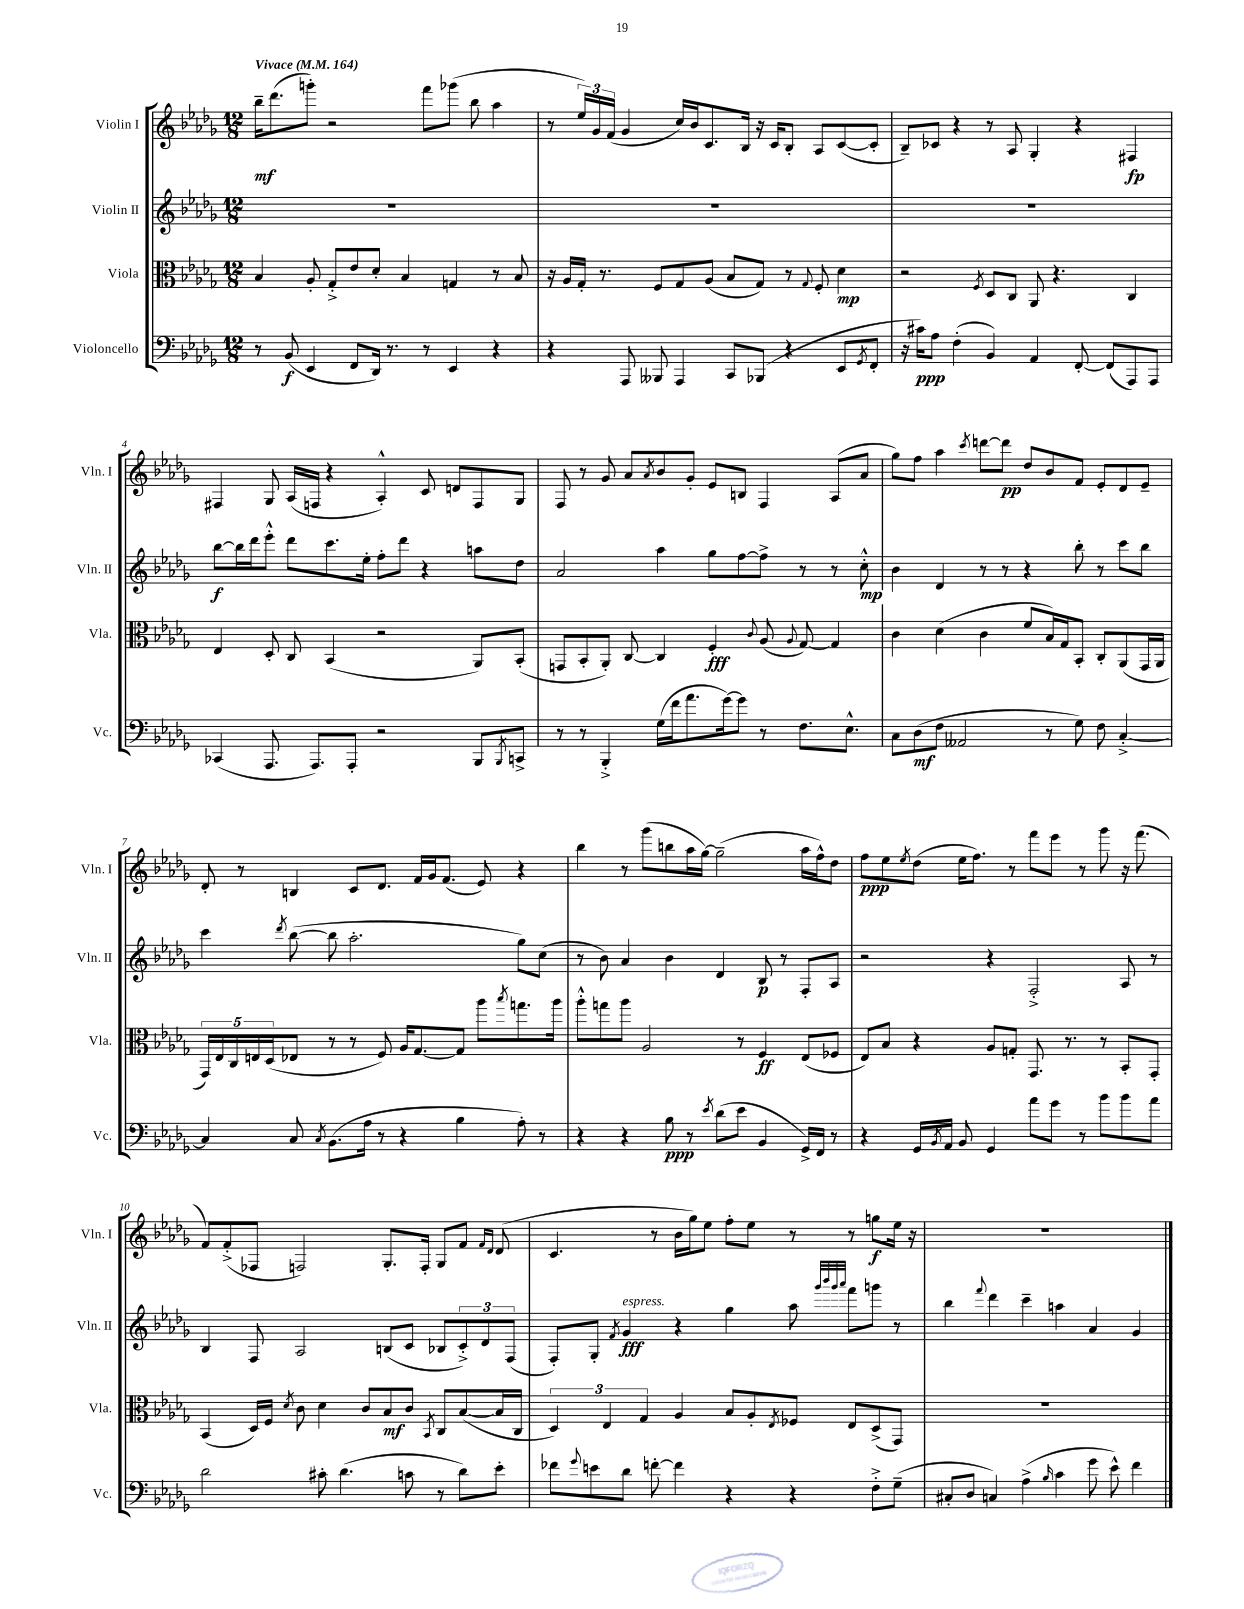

**kern	**kern	**kern	**kern
*staff4	*staff3	*staff2	*staff1
*clefF4	*clefC3	*clefG2	*clefG2
*k[b-e-a-d-g-]	*k[b-e-a-d-g-]	*k[b-e-a-d-g-]	*k[b-e-a-d-g-]
*M12/8	*M12/8	*M12/8	*M12/8
*MM164	*MM164	*MM164	*MM164
8r	4B-	1.r	16bb-~
.	.	.	(8.ddd-
(8BB-	.	.	.
4EE-	8A-'	.	8ggg')
.	8G-'^	.	2r
8FF	8e-	.	.
16DD-)	8d-'	.	.
8.r	.	.	.
.	4B-	.	.
8r	.	.	8fff
4EE-	4G	.	(8ggg-
.	.	.	8bb-
4r	8r	.	4aa-
.	8B-	.	.
=	=	=	=
4r	16r	1.r	8r
.	16A-	.	.
.	16G-'	.	24ee-)
.	.	.	24g-
.	8.r	.	.
.	.	.	(24f
8AAA-	.	.	4g-
8BBB--	8F	.	.
4AAA-	8G-	.	16cc)
.	.	.	16b-
.	(8A-	.	8.c
8CC	8B-	.	.
.	.	.	16B-
(8BBB-	8G-)	.	16r
.	.	.	16c
4r	8r	.	8B-'
.	8qqG-	.	.
.	8F'	.	8A-
8EE-	4d-	.	([8c
8qGG-	.	.	.
8FF'	.	.	8c']
=	=	=	=
16r	2r	1.r	8B-~)
16c#)	.	.	.
8A-	.	.	8c-
(4F'	.	.	4r
.	8qF	.	.
4BB-)	8D-	.	8r
.	8C	.	8A-
4AA-	8AA-	.	4G-'
.	4.r	.	.
[8FF'	.	.	4r
(8FF]	.	.	.
8AAA-)	4C	.	4F#
8AAA-	.	.	.
=	=	=	=
(4CC-	4E-	[8bb-	4F#
.	.	16bb-]	.
.	.	16ddd-	.
8.AAA-	8D-'	8eee-'^^	8G-
.	8C	8ddd-	(16A-
8.AAA-)	.	.	16F
.	(4BB-	8.ccc	4r
8AAA-'	.	.	.
.	.	16ee-'	.
2r	2r	8ff'	4A-'^^)
.	.	8ddd-	.
.	.	4r	8c
.	.	.	8d
8BBB-	8AA-)	8aa	8F
8qBBB-	.	.	.
8CC^	(8BB-'	8dd-	8G-
=	=	=	=
8r	8GG	2a-	8F
8r	8BB-'	.	8r
4BBB-'^	8AA-')	.	8g-
.	[8C	.	8a-
.	.	.	8qa-
(16G-	4C]	4aa-	8b-
16f	.	.	.
8.a-	.	.	8g-'
.	4F'	8gg-	8e-
[16g-)	.	.	.
8g-]	.	[8ff	8B
.	8qqc	.	.
8r	(8A-	8ff^]	4F
.	8qqA-	.	.
8.F	[8G-)	8r	.
.	4G-]	8r	(8A-
8.E-^^	.	.	.
.	.	8cc'^^	8a-
=	=	=	=
8C	4c	4b-	8gg-)
(8D-	.	.	8ff
8F	(4d-	4d-	4aa-
2AA--	.	.	.
.	.	.	8qccc
.	4c	8r	[8ddd
.	.	8r	8ddd]
.	8f	4r	8dd-
8r	16B-)	.	8b-
.	16G-	.	.
8G-)	8BB-'	8bb-'	8f
8F	8C'	8r	8e-'
[4C'^	(8AA-	8ccc	8d-
.	16GG-	8bb-	8e-~
.	16AA-	.	.
=	=	=	=
4C]	20GG-)	4ccc	8d-'
.	20E-	.	.
.	20C	.	.
.	.	.	8r
.	20E	.	.
.	(20D-	.	.
.	.	8qddd-	.
8C	8E-	([8bb-	4B
8qC	.	.	.
(8.BB-	8r	8bb-]	.
.	8r	2.aa-'	8c
16A-	.	.	.
8r	8F)	.	8.d-
4r	16A-	.	.
.	[8.G-	.	16f
.	.	.	16g-
.	.	.	(8.f
4B-	8G-]	.	.
.	8aa-	.	8e-)
.	8qbb-	.	.
8A-')	8.gg	8gg-)	4r
8r	.	(8cc	.
.	16aa-	.	.
=	=	=	=
4r	8aa-'^^	8r	4bb-
.	8gg	8b-)	.
4r	8aa-	4a-	8r
.	2A-	.	(8ggg-
8B-	.	4b-	8bb
8r	.	.	16aa-
.	.	.	[16gg-)
8qe-	.	.	.
(8d-	.	4d-	(2gg-~]
8e-	8r	.	.
4BB-	4F	8B-	.
.	.	8r	.
16GG-^)	(8E-	8F'	16aa-
16FF	.	.	16ff^^)
8r	8F-	8A-	8dd-
=	=	=	=
4r	8E-)	2r	8ff
.	8B-	.	8ee-
.	.	.	8qee-
16GG-	4r	.	(8dd-
8qBB-	.	.	.
16AA-	.	.	.
8BB-	.	.	16ee-
.	.	.	8.ff)
4GG-	8A-	4r	.
.	8G'	.	8r
8a-	8.GG-	2F'^	8fff
8g-	.	.	8eee-
.	8.r	.	.
8r	.	.	8r
8b-	8r	.	8ggg-
8b-	8BB-'	8A-	16r
.	.	.	(8.fff
8a-	8GG-'	8r	.
=	=	=	=
2d-	(4BB-	4B-	8f)
.	.	.	(8f'^
.	16D-)	8F	8F-
.	16F	.	.
.	8qd-	.	.
.	8c	2A-	2F)
8c#'	4d-	.	.
(4.d-	.	.	.
.	8c	.	.
.	8B-	(8B	8.G-'
8c	8c	8c	.
.	.	.	16F'
.	8qBB-	.	.
8r	8C	8B-	8G-
8d-)	([8B-	12c'^)	8f
.	.	12d-	.
.	.	.	16qqf
.	.	.	16qqd-
8e-'	16B-]	.	(8d-
.	.	(12F	.
.	16C	.	.
=	=	=	=
8f-	6D-)	8F')	4.c
8qqg-	.	.	.
8e	.	8G-'	.
.	6E-	.	.
.	.	8qf	.
8d-	.	4g-	.
.	6G-	.	.
[8f'	.	.	8r
4f]	4A-	4r	16b-
.	.	.	16gg-)
.	.	.	8ee-
4r	8B-	4gg-	8ff'
.	8A-'	.	8ee-
.	8qE-	.	.
4r	8F-	8aa-	8r
.	.	32qqggg-	.
.	.	32qqbbb-	.
.	.	32qqggg-	.
.	.	32qqaaa-	.
.	8E-	8fff	8r
8F'^	(8D-^	8ggg	8gg
(8G-~	8GG-)	8r	16ee-
.	.	.	16r
=	=	=	=
8C#'	1.r	4bb-	1.r
8D-	.	.	.
.	.	8qqfff	.
4C)	.	4ddd-	.
(4A-^	.	4ccc~	.
16qqB-	.	.	.
4c	.	4aa	.
8g-	.	4a-	.
8e-^^)	.	.	.
4f	.	4g-	.
==	==	==	==
*-	*-	*-	*-
